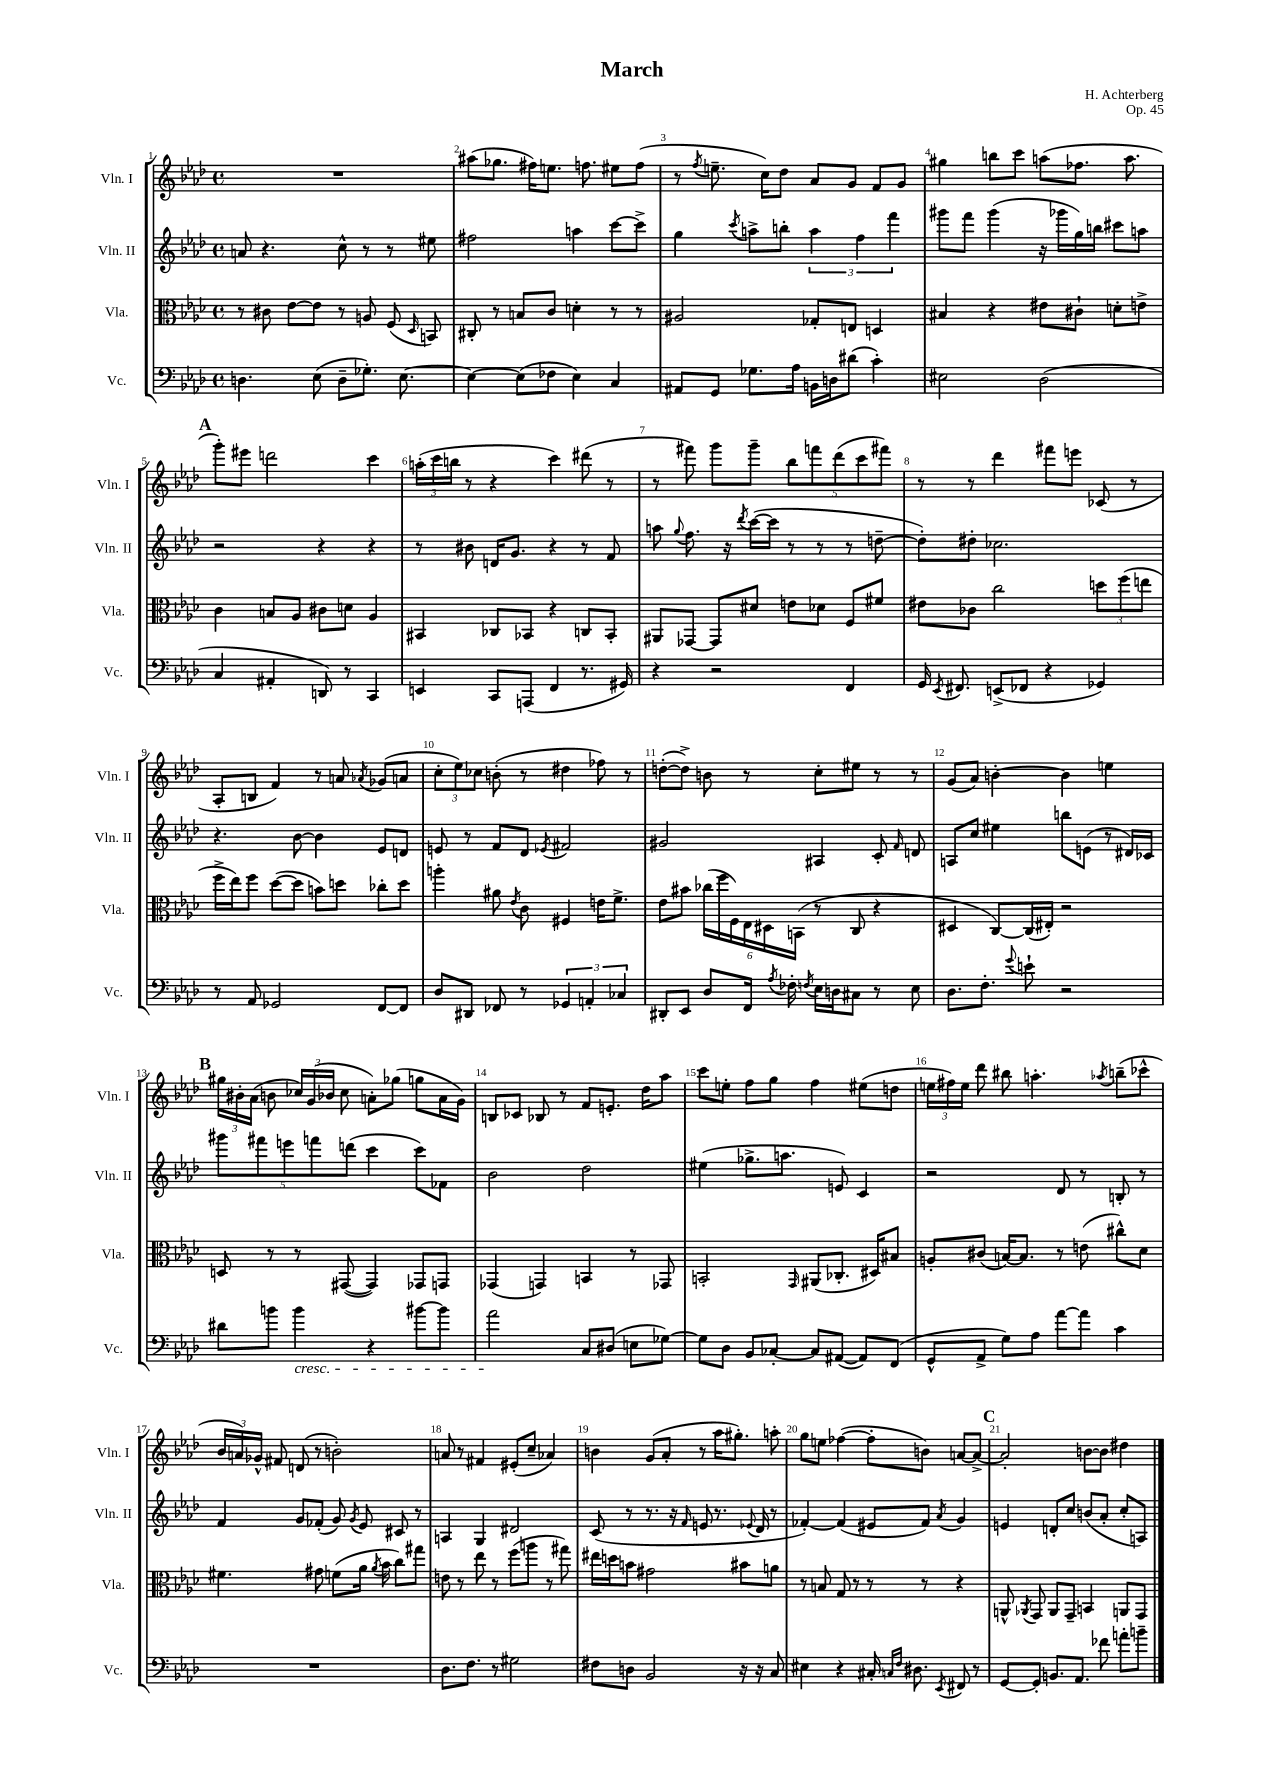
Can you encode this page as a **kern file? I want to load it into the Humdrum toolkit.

**kern	**kern	**kern	**kern
*staff4	*staff3	*staff2	*staff1
*clefF4	*clefC3	*clefG2	*clefG2
*k[b-e-a-d-]	*k[b-e-a-d-]	*k[b-e-a-d-]	*k[b-e-a-d-]
*M4/4	*M4/4	*M4/4	*M4/4
*met(c)	*met(c)	*met(c)	*met(c)
4.D	8r	8a	1r
.	8c#	4.r	.
.	[8e-	.	.
(8E-	8e-]	.	.
8D~	8r	8cc^^	.
8.G-')	8A	8r	.
.	(8F	8r	.
[8.E-	.	.	.
.	16qqD-	.	.
.	8BB)	8ee#	.
=	=	=	=
4E-_	8C#'	2ff#	(8aa#
.	8r	.	8.gg-
(8E-]	8B	.	.
.	.	.	16ff#)
8F-	8c	.	8.ee
4E-)	4d'	4aa	.
.	.	.	8.ff
4C	8r	[8ccc	8ee#
.	8r	8ccc^]	(8ff
=	=	=	=
8AA#	2A#	4gg	8r
.	.	.	8qff
8GG	.	.	8.ee~
.	.	8qccc	.
8.G-	.	8aa^	.
.	.	.	16cc)
.	.	8bb'	8dd-
16A-	.	.	.
16BB	8G-'	6aa	8a-
16D	.	.	.
(8d#	8E	.	8g
.	.	6ff	.
4c')	4D	.	8f
.	.	6fff	.
.	.	.	8g
=	=	=	=
2E#	4B#	8ggg#	4gg#
.	.	8fff	.
.	4r	(4ggg#	8bb
.	.	.	8ccc
(2D-	8e#	16r	(8aa
.	.	16ggg-	.
.	8c#`	16gg)	8.ff-
.	.	16bb	.
.	8d'	8ccc#	.
.	.	.	8.aa
.	8e^	8aa	.
=	=	=	=
4C	4c	2r	8ggg')
.	.	.	8eee#
4AA#'	8B	.	2ddd
.	8A-	.	.
8DD)	8c#	4r	.
8r	8d	.	.
4CC	4A-	4r	4ccc
=	=	=	=
4EE	4BB#	8r	(24aa'
.	.	.	24ccc
.	.	.	24bb
.	.	8b#	8r
8CC	8C-	16d	4r
.	.	8.g	.
(8AAA	8BB-	.	.
4FF	4r	4r	4ccc)
8.r	8C	8r	(8ddd#
.	8BB-'	8f	8r
16GG#)	.	.	.
=	=	=	=
4r	8AA#	8aa	8r
.	.	8qqgg	.
.	[8GG-	8.ff	8fff#)
2r	8GG-]	.	8ggg
.	.	16r	.
.	.	8qddd-	.
.	8d#	([16ccc	8ggg~
.	.	16ccc]	.
.	8e	8r	10bb-
.	.	.	10fff
.	8d-	8r	.
.	.	.	(10ddd-
4FF	8F	8r	.
.	.	.	10ccc
.	8f#	[8dd~	.
.	.	.	10fff#)
=	=	=	=
16GG	8e#	8dd'])	8r
8qEE-	.	.	.
8.FF#	.	.	.
.	8c-	8dd#'	8r
(8EE^	2cc	2.cc-	4ddd-
8FF-	.	.	.
4r	.	.	8fff#
.	.	.	8eee
4GG-)	12dd	.	(8c-
.	(12ff	.	.
.	.	.	8r
.	12ee	.	.
=	=	=	=
8r	16ff^	4.r	8A-'
.	16ee-)	.	.
8AA-	8ff	.	8B
2GG-	([8dd-	.	4f)
.	8dd-]	[8b-	.
.	8b)	4b-]	8r
.	8dd	.	8a
.	.	.	8qa-
[8FF	8cc-'	8e-	(8g-
8FF]	8dd	8d	8a
=	=	=	=
8D-	4aa'	8e	12cc'
.	.	.	12ee-)
8DD#	.	8r	.
.	.	.	12cc-
8FF-	8a#	8f	(8b'
.	8qe-	.	.
8r	8c	8d-	8r
.	.	8qe-	.
6GG-	4F#	2f#	4dd#
6AA'	.	.	.
.	16e	.	8ff-)
.	8.f^	.	.
6C-	.	.	.
.	.	.	8r
=	=	=	=
8DD#'	8e-	2g#	([8dd'
8EE-	8b#	.	8dd^])
8D-	(24cc-	.	8b
.	24ff	.	.
.	24F)	.	.
16FF	24E-	.	8r
.	24D#	.	.
8qA-	.	.	.
16F-'	.	.	.
.	(24BB	.	.
8qF	.	.	.
16E-	8r	4A#	8cc'
16D	.	.	.
8C#	8C	.	8ee#
8r	4r	8c'	8r
.	.	16qqf	.
8E-	.	8d	8r
=	=	=	=
8.D-	4D#	8A	(8g
.	.	8cc	8a-)
8.F'	.	.	.
.	[8C)	4ee#	[4b'
8qqg	.	.	.
8e`	(16C]	.	.
.	16E#')	.	.
2r	2r	8bb	4b]
.	.	(8e	.
.	.	8r	4ee
.	.	16d#)	.
.	.	16c-	.
=	=	=	=
8d#	8D	10ggg#	24gg#
.	.	.	24b#'
.	.	.	(24a-
.	.	10fff#	.
8b	8r	.	8b
.	.	10eee	.
4b	8r	.	24cc-)
.	.	.	(24g
.	.	10fff	.
.	.	.	24b-
.	([8GG#	.	8cc-
.	.	(10ddd	.
4r	4GG#])	4ccc	8a')
.	.	.	(8gg-
[8b#	8GG-	8ccc)	8gg
8b#]	8GG	8f-	16a
.	.	.	16g)
=	=	=	=
2a-	(4GG-	2b-	8B
.	.	.	8c-
.	4GG)	.	8B-
.	.	.	8r
8C	4BB	2dd-	8f
(8D#	.	.	8.e'
8E	8r	.	.
.	.	.	16dd-
[8G-)	8GG-	.	8aa-
=	=	=	=
8G-]	2BB'	(4ee#	8ccc
8D-	.	.	8ee'
8BB-	.	8.gg-^	8ff
[8C-'	.	.	8gg
.	.	8.aa	.
.	16qqGG	.	.
8C-]	(8AA#	.	4ff
([8AA#	8.C-'	8e)	.
8AA#])	.	4c	(8ee#
.	16D#)	.	.
(8FF	8B#	.	8dd
=	=	=	=
8GG^^	8A'	2r	24ee
.	.	.	24ff#)
.	.	.	24ee
8AA-^	(8c#	.	8ddd-
8G)	[16B)	.	8bb#
.	8.B]	.	.
8A-	.	.	4.aa'
[8a-	8r	8d-	.
8a-]	(8e	8r	.
.	.	.	8qaa-
4c	8cc#^^)	8B'	(8bb~
.	8d-	8r	8ccc-^^
=	=	=	=
1r	4.f#	4f	24b-
.	.	.	24a)
.	.	.	24g-^^
.	.	.	8f#
.	.	8g	(8d
.	8g#	(8f-'	8r
.	(8f	8g)	2b')
.	.	8qg	.
.	16a-	8e-	.
.	8qa-	.	.
.	16b-	.	.
.	8cc)	8c#	.
.	8gg#	8r	.
=	=	=	=
8.D-	8e	4A	8a
.	8r	.	8r
8.F	.	.	.
.	8ee-	4G	4f#
8r	8r	.	.
2G#	(8ff	2d#	(8e#'
.	8aa	.	8cc~
.	8r	.	4a-)
.	8gg#)	.	.
=	=	=	=
8F#	16ee#	(8c	4b
.	16dd	.	.
8D	8b	8r	.
2BB-	2g#	8.r	(8g
.	.	.	8a-'
.	.	16r	.
.	.	16qqf	.
.	.	8e	8r
.	.	8.r	16aa-
.	.	.	8.gg#')
16r	8b#	.	.
.	.	8qqe-	.
16r	.	16d-	.
8C	8a	8r	8aa'
=	=	=	=
4E#	8r	[4f-')	8gg
.	8B	.	8ee
4r	8G	(4f-]	([4ff-
.	8r	.	.
16C#'	8r	8e#	8ff-']
16qqC	.	.	.
16qqF	.	.	.
8.D#	.	.	.
.	8r	8f-)	8b)
8qEE-	.	8qa-	.
8FF#	4r	4g	[8a
8r	.	.	8a^_
=	=	=	=
[8GG	8AA^^	4e	2a']
.	8qAA-	.	.
8GG']	8GG	.	.
8.BB	8AA-	8d'	.
.	8GG~	8cc	.
8.AA-	.	.	.
.	4BB	(8b	[8b
8f-	.	8a-'	8b]
8a'	8AA	8cc'	4dd#
8b~	8GG	8A)	.
==	==	==	==
*-	*-	*-	*-
